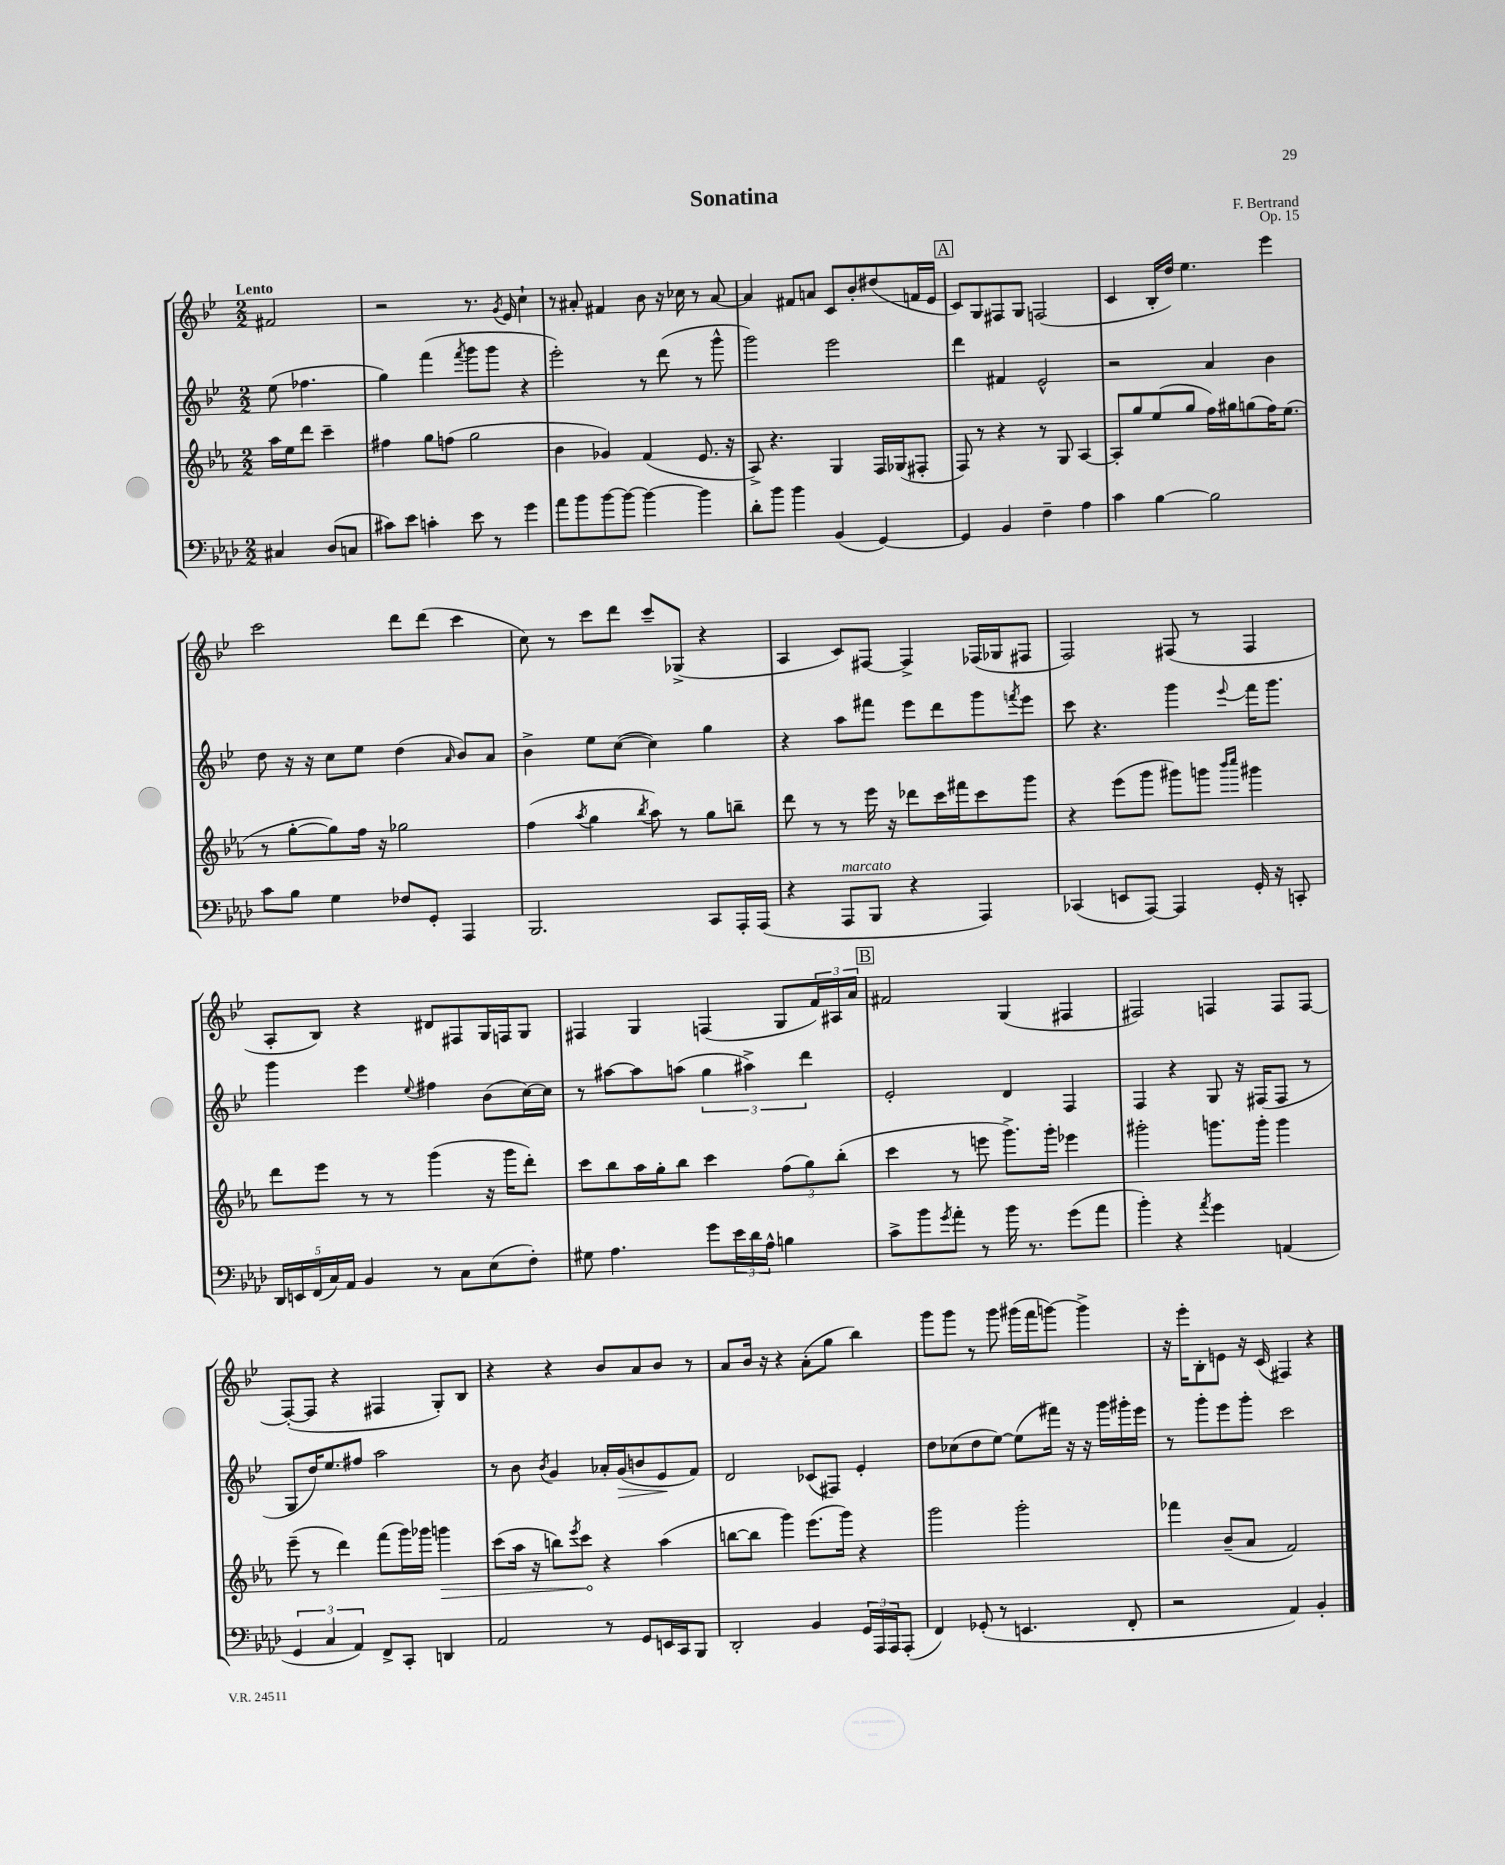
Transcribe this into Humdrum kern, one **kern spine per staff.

**kern	**kern	**dynam	**kern	**dynam	**kern
*part4	*part3	*part3	*part2	*part2	*part1
*staff4	*staff3	*staff3	*staff2	*staff2	*staff1
*clefF4	*clefG2	*	*clefG2	*	*clefG2
*k[b-e-a-d-]	*k[b-e-a-]	*	*k[b-e-]	*	*k[b-e-]
*M2/2	*M2/2	*	*M2/2	*	*M2/2
=	=	=	=	=	=
!	!	!	!	!	!LO:TX:a:B:t=Lento
4C#X/	16aa-\LL	.	(8ee-\	.	2f#X/
.	16ee-\J	.	.	.	.
.	8ddd\J	.	4.ff-X\	.	.
(8D-/L	4ccc~\	.	.	.	.
8Cn/J	.	.	.	.	.
=1	=1	=1	=1	=1	=1
8c#X\L)	4ff#X\	.	4gg\)	.	2r
8e-\J	.	.	.	.	.
4cn'\	8gg\L	.	(4fff\	.	.
.	(8ffn\J	.	.	.	.
.	.	.	8qfff/	.	.
8e-\	2gg\	.	8ggg\L	.	8.r
8r	.	.	8ggg\J	.	.
.	.	.	.	.	8qg/
.	.	.	.	.	16e-/
4g\	.	.	4r	.	4cc`\
=2	=2	=2	=2	=2	=2
8a-\L	4b-\	.	2eee-'\)	.	8r
8b-\	.	.	.	.	8a#X'/
[8b-\	4g-X/)	.	.	.	4f#X/
8b-\J_	.	.	.	.	.
4b-\_	(4f/	.	8r	.	8b-\
.	.	.	(8ddd\	.	16r
.	.	.	.	.	16cc-X\
4b-\]	8.e-/	.	8r	.	8r
.	.	.	8ggg^^\	.	[8a#/
.	16r	.	.	.	.
=3	=3	=3	=3	=3	=3
8d-'\L	8A-^/)	.	2ggg\)	.	4a#/]
8b-\J	4.r	.	.	.	.
4b-\	.	.	.	.	8f#X/L
.	.	.	.	.	8an/J
(4BB-/	4G/	.	2eee-\	.	8c/L
.	.	.	.	.	8b-'/
[4GG/)	16F/LL	.	.	.	(8dd#X/
.	(16G-X/J	.	.	.	.
.	8F#X'/J	.	.	.	16fn/L
.	.	.	.	.	16e-/JJ
!!LO:REH:place=s1:t=A
=4	=4	=4	=4	=4	=4
4GG/]	8F/)	.	4ddd\	.	8c/L)
.	8r	.	.	.	8G/
4BB-/	4r	.	4f#X/	.	8F#X/
.	.	.	.	.	8G/J
4F~\	8r	.	2e-^^/	.	(2Fn/
.	8G/	.	.	.	.
4A-\	[4A-/	.	.	.	.
=5	=5	=5	=5	=5	=5
4c\	8A-'/L]	.	2r	.	4c/
.	8gg/	.	.	.	.
[4B-\	(8ee-/	.	.	.	16B-'/LL
.	.	.	.	.	16dd/JJ)
.	8gg/J	.	.	.	4.ee-\
2B-\]	16ff\LL)	.	4a/	.	.
.	16gg#X\J	.	.	.	.
.	(8ggn\	.	.	.	.
.	16ff\K)	.	4b-\	.	4eee-\
.	(8.ee-\J	.	.	.	.
!!LO:LB:g=z
=6	=6	=6	=6	=6	=6
8c\L	8r	.	8dd\	.	2ccc\
8B-\J	[8gg'\L	.	16r	.	.
.	.	.	16r	.	.
4G\	8gg\])	.	8cc\L	.	.
.	16ff\Jk	.	8ee-\J	.	.
.	16r	.	.	.	.
8F-X/L	2gg-X\	.	(4dd\	.	8ddd\L
8GG'/J	.	.	.	.	(8ddd\J
.	.	.	16qqa/	.	.
4AAA-/	.	.	8b-/L)	.	4ccc\
.	.	.	8a/J	.	.
=7	=7	=7	=7	=7	=7
2.BBB-/	(4ff\	.	4b-^\	.	8cc\)
.	.	.	.	.	8r
.	8qaa-/	.	.	.	.
.	4gg\	.	8ee-\L	.	8ccc\L
.	.	.	([8cc\J	.	8ddd\J
.	8qbb-/	.	.	.	.
.	8aa-\)	.	4cc\])	.	8ccc~/L
.	8r	.	.	.	(8G-X^/J
8CC/L	8gg\L	.	4gg\	.	4r
16AAA-'/L	8bbn~\J	.	.	.	.
(16AAA-/JJ	.	.	.	.	.
=8	=8	=8	=8	=8	=8
4r	8ddd\	.	4r	.	4A/
.	8r	.	.	.	.
!LO:TX:a:i:t=marcato	!	!	!	!	!
8AAA-/L	8r	.	8aa\L	.	8c/L)
8BBB-/J	16eee-\	.	8fff#X\J	.	[8F#X/J
.	16r	.	.	.	.
4r	8ddd-X\L	.	8eee-\L	.	4F#^/]
.	16ccc\L	.	8ddd\	.	.
.	16fff#X\J	.	.	.	.
4AAA-/)	8ccc\	.	8ggg\	.	(16F-X/LL
.	.	.	.	.	16G-X/J
.	.	.	8qfffn/	.	.
.	8ggg\J	.	8eee-\J	.	8F#X/J
=9	=9	=9	=9	=9	=9
(4CC-X/	4r	.	8ccc\	.	2F/)
.	.	.	4.r	.	.
8EEn/L	(8eee-\L	.	.	.	.
[8AAA-/J)	8ggg\J	.	.	.	.
4AAA-/]	8ggg#X\L)	.	4ggg\	.	(8F#X/
.	8gggn\J	.	.	.	8r
.	16qqbbb-/LL	.	.	.	.
.	16qqcccc/JJ	.	8qqeee-/	.	.
16GG'/	4ggg#X\	.	16fff\KL	.	4F#/
16r	.	.	8.ggg\J	.	.
8CCn'/	.	.	.	.	.
!!LO:LB:g=z
=10	=10	=10	=10	=10	=10
20DD-/LL	8ddd\L	.	4ggg\	.	8A'/L
20EEn/	.	.	.	.	.
(20FF/	.	.	.	.	.
.	8eee-\J	.	.	.	8B-/J)
20C/)	.	.	.	.	.
20AA-/JJ	.	.	.	.	.
4BB-/	8r	.	4eee-\	.	4r
.	8r	.	.	.	.
.	.	.	8qqee-/	.	.
8r	(4ggg\	.	4ff#X\	.	8d#X/L
8C\L	.	.	.	.	8F#X/
(8E-\	16r	.	(8b-\L	.	16G/L
.	16ggg\KL	.	.	.	16Fn/J
8F'\J)	8ddd'\J)	.	[16cc\L)	.	8G/J
.	.	.	16cc\JJ]	.	.
=11	=11	=11	=11	=11	=11
8G#X\	8ccc\L	.	8r	.	4F#X/
4.A-\	8bb-\	.	[8aa#X\L	.	.
.	16aa-\L	.	8aa#\]	.	4G/
.	16gg'\J	.	.	.	.
.	8bb-\J	.	(8aan\J	.	.
8g\L	4ccc\	.	6gg\	.	(4Fn/
24e-\L	.	.	.	.	.
24d-\	.	.	6aa#X^\)	.	.
24A-^^\JJ	.	.	.	.	.
4Bn\	(12ff\L	.	.	.	8G/L
.	12gg\)	.	6ddd\	.	.
.	.	.	.	.	24f/L)
.	(12bb-'\J	.	.	.	24A#X/
.	.	.	.	.	24a/JJ
!!LO:REH:place=s1:t=B
=12	=12	=12	=12	=12	=12
8c^\L	4ccc\	.	2e-'/	.	2f#X/
8b-\	.	.	.	.	.
8qg/	.	.	.	.	.
8a-'\J	8r	.	.	.	.
8r	8eeen\	.	.	.	.
16b-\	8.ggg^\L)	.	4d/	.	(4G/
8.r	.	.	.	.	.
.	16ggg'\Jk	.	.	.	.
(8g\L	4eee-X\	.	4F/	.	4F#X/
8a-\J	.	.	.	.	.
=13	=13	=13	=13	=13	=13
4b-'\)	2ggg#X'\	.	4F/	.	2F#X/)
4r	.	.	4r	.	.
8qa-/	.	.	.	.	.
4g\	8.gggn\L	.	8G/	.	4Fn/
.	.	.	16r	.	.
.	16ggg'\Jk	.	(16F#X/KL	.	.
(4AAn/	4ggg\	.	8F#/J	.	8F/L
.	.	.	8r	.	[8F/J
!!LO:LB:g=z
=14	=14	=14	=14	=14	=14
6GG/	(8eee-~\	.	8G/L	.	(8F'/L_
.	8r	.	16dd/K)	.	8F/J]
6C/	.	.	.	.	.
.	.	.	8.ee-/	.	.
.	4ddd\)	.	.	.	4r
6AA-/)	.	.	.	.	.
.	.	.	8ff#X/J	.	.
8FF^/L	(8fff\L	.	2aa\	.	4F#X/
8CC'/J	16ggg\L)	.	.	.	.
.	16ggg-X\JJ	.	.	.	.
!	!	!LO:HP:b	!	!	!
4DDn/	4gggn\	>	.	.	8G'/L)
.	.	.	.	.	8B-/J
=15	=15	=15	=15	=15	=15
2AA-/	(8ccc\L	.	8r	.	4r
.	16aa-\Jk	.	8b-\	.	.
.	16r	.	.	.	.
.	.	.	8qb-/	.	.
.	8bbn\L)	.	4g/	.	4r
.	8qeee-/	.	.	.	.
.	8ccc\J	.	.	.	.
8r	4r	]	16a-X'/LL	.	8b-/L
!	!	!	!	!LO:HP:b	!
.	.	.	(16g/J	>	.
8GG/L	.	.	8bn/	.	8a/
16EEn/L	(4aa-\	.	8e-/	.	8b-/J
16CC/J	.	.	.	.	.
8BBB-/J	.	.	8f/J)	]	8r
=16	=16	=16	=16	=16	=16
2DD-'/	[8bbn\L	.	2d/	.	8a/L
.	8bb\J]	.	.	.	16b-/Jk
.	.	.	.	.	16r
.	4ggg\)	.	.	.	4r
4BB-/	(8.eee-\L	.	(8c-X/L	.	(8a'\L
.	.	.	8F#X/J)	.	8gg\J
.	16ggg\Jk)	.	.	.	.
24GG/LL	4r	.	4e-'/	.	4bb-\)
24AAA-/	.	.	.	.	.
24AAA-/J	.	.	.	.	.
(8AAA-'/J	.	.	.	.	.
=17	=17	=17	=17	=17	=17
4FF/)	2ggg\	.	8dd\L	.	8ggg\L
.	.	.	(8cc-X\	.	8ggg\J
(8GG-X'/	.	.	8dd\	.	8r
8r	.	.	[8ee-\J)	.	8ggg\
4.EEn/	2ggg'\	.	(8ee-\L]	.	(16ggg#X\LL
.	.	.	.	.	16fff\J
.	.	.	16fff#X\Jk)	.	[8gggn\J)
.	.	.	16r	.	.
.	.	.	16r	.	4ggg^\]
.	.	.	16ggg\LL	.	.
8FF'/	.	.	16ggg#X'\	.	.
.	.	.	16eee-\JJ	.	.
=18	=18	=18	=18	=18	=18
2r	4fff-X\	.	8r	.	16r
.	.	.	.	.	16eee-'\KL
.	.	.	8ggg'\L	.	8B-'\
.	(8b-~/L	.	8eee-\	.	8en\J
.	8a-/J	.	8ggg'\J	.	16r
.	.	.	.	.	(16c/
4AA-/)	2f/)	.	2ccc\	.	4F#X/)
4BB-'/	.	.	.	.	4r
==	==	==	==	==	==
*-	*-	*-	*-	*-	*-
